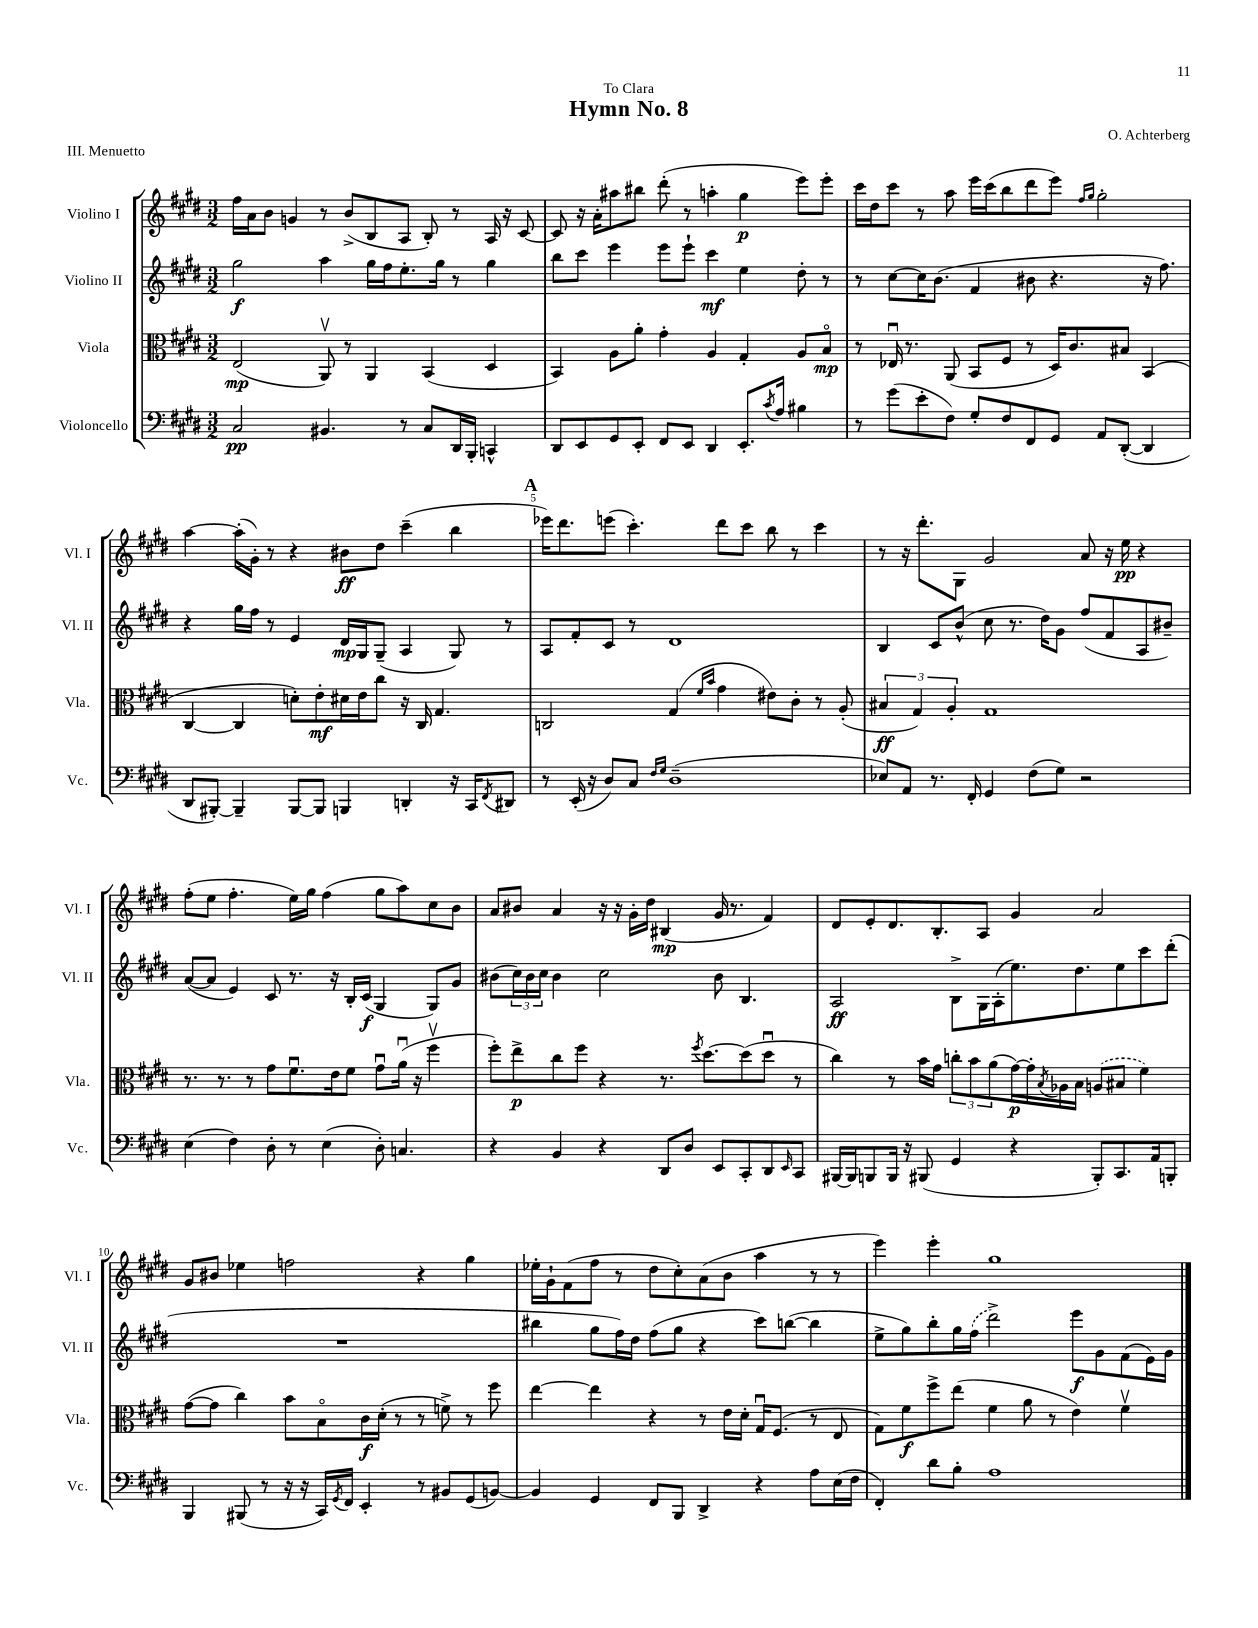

**kern	**kern	**kern	**kern
*staff4	*staff3	*staff2	*staff1
*clefF4	*clefC3	*clefG2	*clefG2
*k[f#c#g#d#]	*k[f#c#g#d#]	*k[f#c#g#d#]	*k[f#c#g#d#]
*M3/2	*M3/2	*M3/2	*M3/2
2C#	(2E	2gg#	16ff#
.	.	.	16a
.	.	.	8b
.	.	.	4g
4.BB#	8AAv)	4aa	8r
.	8r	.	(8b^
.	4AA	16gg#	8B
.	.	16ff#	.
8r	.	8.ee'	8A
8C#	(4BB	.	8B')
.	.	16gg#	.
16DD#	.	8r	8r
16BBB'	.	.	.
4CC^^	4D#	4gg#	16A
.	.	.	16r
.	.	.	[8c#
=	=	=	=
8DD#	4BB)	8bb	8c#]
8EE	.	8ccc#	16r
.	.	.	16a'
8GG#	8A	4eee	8aa#
8EE'	8a'	.	8bb#
8FF#	4g#'	8eee	(8ddd#'
8EE	.	8eee`	8r
4DD#	4A	4ccc#	4aa'
8.EE'	4G#'	4ee	4gg#
8qc#	.	.	.
16A	.	.	.
4B#	8A	8dd#'	8eee)
.	8Bo	8r	8eee'
=	=	=	=
8r	8r	8r	16ccc#
.	.	.	16dd#
(8g#	16E-u	[8cc#	8ccc#
.	8.r	.	.
8e'	.	16cc#]	8r
.	.	(8.b	.
8F#)	(8AA	.	8aa
8G#'	8BB	4f#	16eee
.	.	.	(16ccc#
8F#	8F#	.	8bb
8FF#	8r	8b#	8ddd#
8GG#	16D#)	4.r	8eee)
.	8.c#	.	.
.	.	.	16qqff#
.	.	.	16qqgg#
8AA	.	.	2gg#'
([8DD#'	8B#	.	.
4DD#]	(4BB	16r	.
.	.	8.ff#)	.
=	=	=	=
8DD#	[4C#	4r	[4aa
[8BBB#')	.	.	.
4BBB#~]	4C#]	16gg#	(16aa']
.	.	16ff#	16g#')
.	.	8r	8r
[8BBB#	8d')	4e	4r
8BBB#]	8e'	.	.
4BBB	16d#	16d#	8b#
.	16e	16G#	.
.	8cc#	(8G#~	8dd#
4DD'	16r	4A	(4ccc#~
.	16C#	.	.
.	4.G#	.	.
16r	.	8G#)	4bb
16CC#	.	.	.
8qFF#	.	.	.
8DD#	.	8r	.
=	=	=	=
8r	2C	8A	16eee-)
.	.	.	8.ddd#
(16EE'	.	8f#'	.
16r	.	.	.
8D#)	.	8c#	(8eee
8C#	.	8r	4.ccc#')
16qqF#	.	.	.
16qqG#	.	.	.
(1D#~	(4G#	1d#	.
.	16qqf#	.	.
.	16qqb	.	.
.	4g#	.	8ddd#
.	.	.	8ccc#
.	8e#)	.	8bb
.	8c#'	.	8r
.	8r	.	4ccc#
.	(8A'	.	.
=	=	=	=
8E-)	6B#	4B	8r
8AA	.	.	16r
.	6G#)	.	.
.	.	.	8.ddd#'
8.r	.	8c#	.
.	6A'	.	.
.	.	(8b^^	8G#
16FF#'	.	.	.
4GG#	1G#	8cc#	2g#
.	.	8.r	.
(8F#	.	.	.
.	.	16dd#)	.
8G#)	.	8g#	.
2r	.	(8ff#	8a
.	.	8f#	16r
.	.	.	16ee
.	.	8A	4r
.	.	8b#~)	.
=	=	=	=
(4E	8.r	([8a	(8ff#'
.	.	8a]	8ee
.	8.r	.	.
4F#)	.	4e)	4.ff#'
.	8r	.	.
8D#'	8g#	8c#	.
8r	8.f#u	8.r	16ee)
.	.	.	16gg#
(4E	.	.	(4ff#
.	16e	16r	.
.	8f#	16B'	.
.	.	(16c#	.
8D#')	8g#u	4G#	8gg#
4.C	(16au	.	8aa)
.	16r	.	.
.	4ff#v	8G#)	8cc#
.	.	8g#	8b
=	=	=	=
4r	8ff#')	(8b#	8a
.	8ee^	24cc#)	8b#
.	.	24b#	.
.	.	24cc#	.
4BB	8cc#	4b#	4a
.	8ff#	.	.
4r	4r	2cc#	16r
.	.	.	16r
.	.	.	16g#'
.	.	.	16dd#
8DD#	8.r	.	(4B#
8D#	.	.	.
.	8qff#	.	.
.	[8.dd#	.	.
8EE	.	8b#	16g#
.	.	.	8.r
8CC#'	(8dd#]	4.B	.
8DD#	8dd#u	.	4f#)
16qqEE	.	.	.
8CC#	8r	.	.
=	=	=	=
[16BBB#	4cc#)	2A	8d#
16BBB#]	.	.	.
8BBB	.	.	8e'
16BBB	8r	.	8.d#
16r	.	.	.
(8BBB#	16b	.	.
.	16g#	.	8.B'
4GG#	12cc'	8B^	.
.	12b	.	.
.	.	16G#	8A
.	(12a	.	.
.	.	(16A'	.
4r	[16g#)	8.ee)	4g#
.	16g#']	.	.
.	8qB	.	.
.	16A-	.	.
.	16B	8.dd#	.
8BBB#')	(8A	.	2a
8.CC#	8B#	8ee	.
.	4f#)	8ccc#	.
16AA	.	.	.
8BBB'	.	(8ddd#'	.
=	=	=	=
4BBB	([8g#	1.r	8g#
.	8g#]	.	8b#
(8BBB#	4cc#)	.	4ee-
8r	.	.	.
16r	8b	.	2ff
16r	.	.	.
16CC#)	8Bo	.	.
8qGG#	.	.	.
16FF#	.	.	.
4EE'	16c#	.	.
.	(16d#'	.	.
.	8r	.	.
8r	8r	.	4r
8BB#	8f^)	.	.
(8GG#	8r	.	4gg#
[8BB)	8ff#	.	.
=	=	=	=
4BB]	[4ee	4bb#	16ee-'
.	.	.	16g#`
.	.	.	(8f#
4GG#	4ee]	8gg#	8ff#
.	.	16ff#)	8r
.	.	16dd#	.
8FF#	4r	(8ff#	8dd#
8BBB	.	8gg#	8cc#')
4DD#^	8r	4r	(8a
.	16e	.	8b
.	16d#'	.	.
4r	16G#u	8ccc#)	4aa
.	(8.F#	.	.
.	.	([8bb	.
8A	8r	4bb]	8r
(16E	8E	.	8r
16F#	.	.	.
=	=	=	=
4FF#')	8G#)	8ee^	4eee)
.	8f#	8gg#)	.
8d#	8ff#^	8bb'	4eee'
8B'	(8ee	16gg#	.
.	.	(16ff#	.
1A	4f#	2ddd#^)	1gg#
.	8a	.	.
.	8r	.	.
.	4e)	8eee	.
.	.	8g#	.
.	4f#v	(8f#	.
.	.	16e)	.
.	.	16g#	.
==	==	==	==
*-	*-	*-	*-
